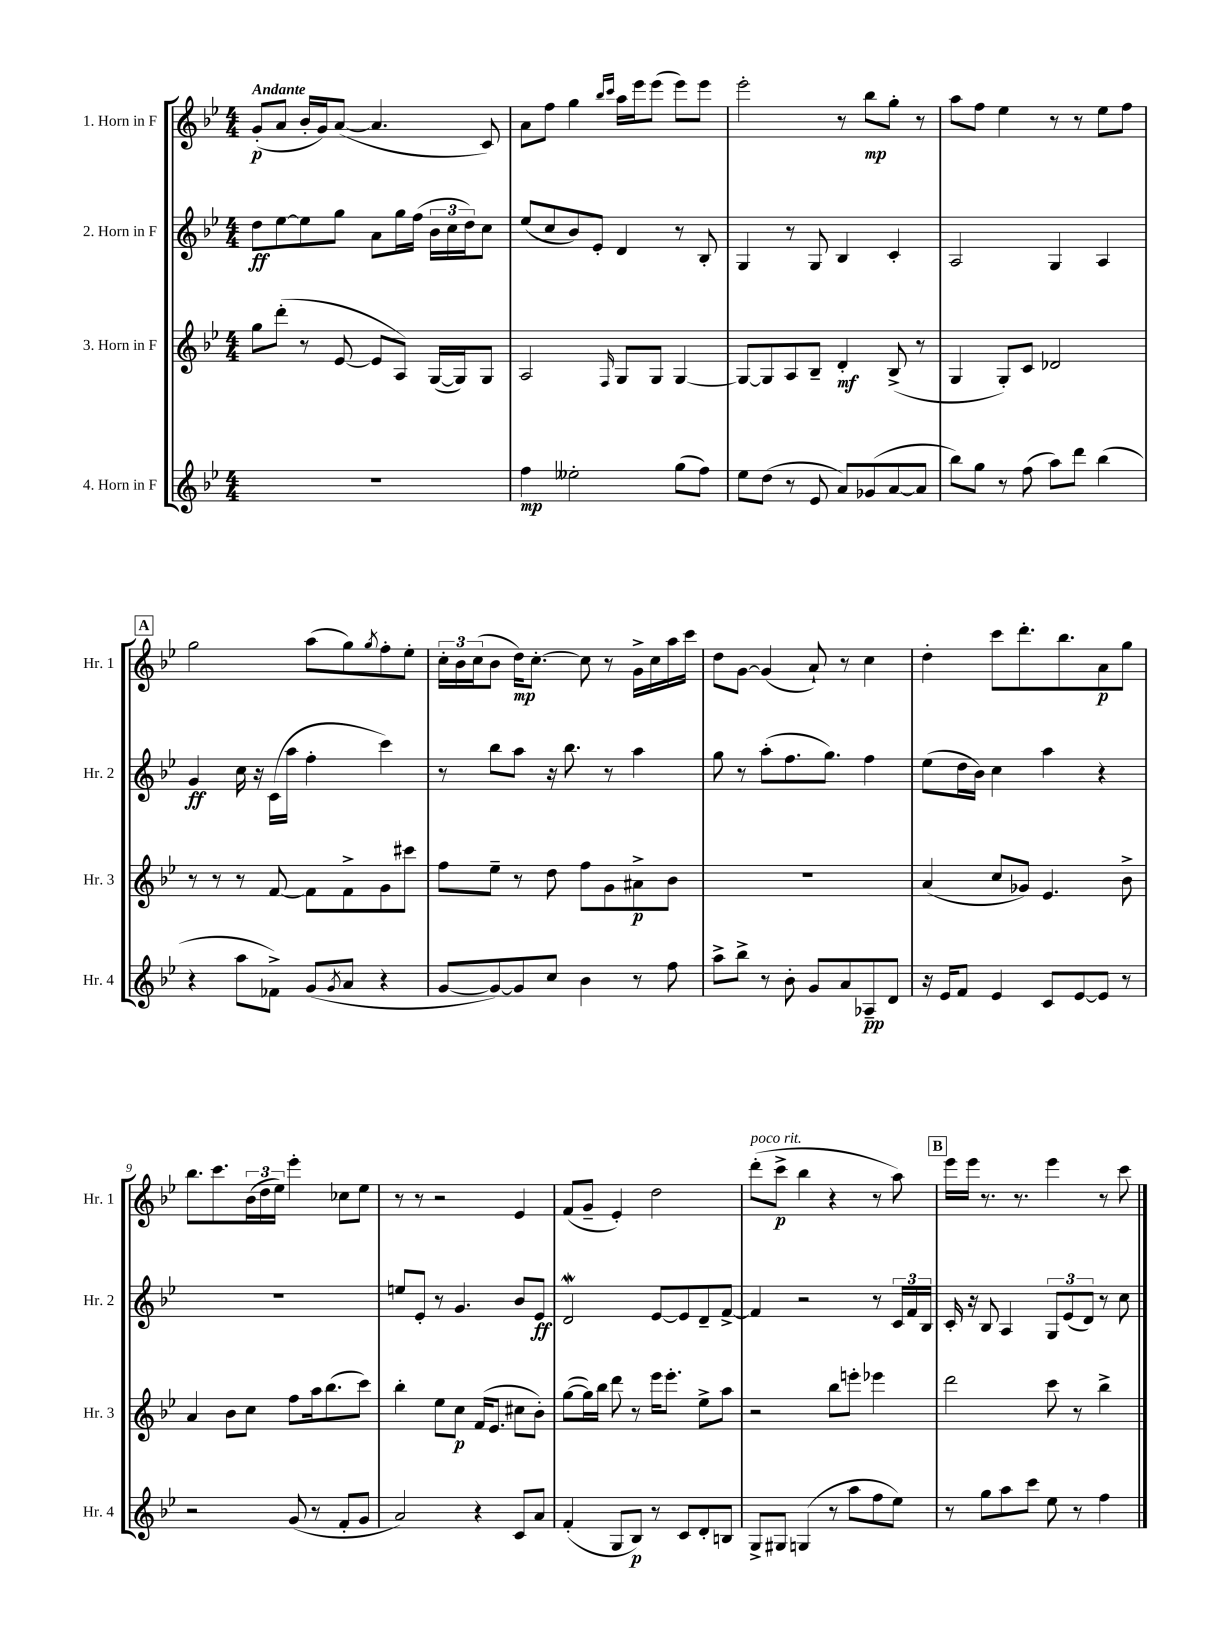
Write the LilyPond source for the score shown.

<<
\new StaffGroup <<
\new Staff = "s0" \with { instrumentName = "1. Horn in F" shortInstrumentName = "Hr. 1" } {
    \clef treble \key bes \major \numericTimeSignature \time 4/4 \tempo "Andante"
    g'8-.\p( a'8 bes'16-. g'16) a'8~( a'4. c'8) |
    a'8 f''8 g''4 \grace { bes''16 c'''16 } a''16 ees'''16 ees'''8( ees'''8) ees'''8 |
    ees'''2-. r8 bes''8\mp g''8-. r8 |
    a''8 f''8 ees''4 r8 r8 ees''8 f''8 |
    \mark \markup { \box "A" } g''2 a''8( g''8) \acciaccatura { g''8 } f''8-. ees''8-. |
    \tuplet 3/2 { c''16-. bes'16 c''16( } bes'8 d''16\mp) c''8.~-. c''8 r8 g'16-> c''16 a''16 c'''16 |
    d''8 g'8~ g'4( a'8-!) r8 c''4 |
    d''4-. c'''8 d'''8.-. bes''8. a'8\p g''8 |
    bes''8. c'''8. \tuplet 3/2 { bes'16( d''16 ees''16) } ees'''4-. ces''8 ees''8 |
    r8 r8 r2 ees'4 |
    f'8( g'8-- ees'4-.) d''2 |
    d'''8-.^\markup { \italic "poco rit." }( c'''8->\p bes''4 r4 r8 a''8) |
    \mark \markup { \box "B" } ees'''16 ees'''16 r8. r8. ees'''4 r8 c'''8 \bar "|." |
}
\new Staff = "s1" \with { instrumentName = "2. Horn in F" shortInstrumentName = "Hr. 2" } {
    \clef treble \key bes \major \numericTimeSignature \time 4/4
    d''8\ff ees''8~ ees''8 g''8 a'8 g''16 f''16( \tuplet 3/2 { bes'16 c''16 d''16) } c''8 |
    ees''8( c''8 bes'8) ees'8-. d'4 r8 bes8-. |
    g4 r8 g8 bes4 c'4-. |
    a2 g4 a4 |
    \mark \markup { \box "A" } g'4\ff c''16 r16 c'16( a''16 f''4-. c'''4) |
    r8 bes''8 a''8 r16 bes''8. r8 a''4 |
    g''8 r8 a''8-.( f''8. g''8.) f''4 |
    ees''8( d''16 bes'16) c''4 a''4 r4 |
    r1 |
    e''8 ees'8-. r8 g'4. bes'8 ees'8\ff |
    d'2\mordent ees'8~ ees'8 d'8-- f'8~-> |
    f'4 r2 r8 \tuplet 3/2 { c'16 f'16 bes16 } |
    \mark \markup { \box "B" } c'16-. r16 bes8 a4 \tuplet 3/2 { g8 ees'8( d'8) } r8 c''8 \bar "|." |
}
\new Staff = "s2" \with { instrumentName = "3. Horn in F" shortInstrumentName = "Hr. 3" } {
    \clef treble \key bes \major \numericTimeSignature \time 4/4
    g''8 d'''8-.( r8 ees'8~ ees'8 a8) g16~( g16) g8 |
    a2 \grace { f16 } g8 g8 g4~ |
    g8~ g8 a8 bes8-- d'4-.\mf bes8->( r8 |
    g4 g8-.) c'8 des'2 |
    \mark \markup { \box "A" } r8 r8 r8 f'8~ f'8 f'8-> g'8 cis'''8 |
    f''8 ees''8-- r8 d''8 f''8 g'8 ais'8->\p bes'8 |
    r1 |
    a'4( c''8 ges'8) ees'4. bes'8-> |
    a'4 bes'8 c''8 f''8 a''16 bes''8.( c'''8) |
    bes''4-. ees''8 c''8\p f'16( ees'8. cis''8 bes'8-.) |
    g''8~( g''16) bes''16 d'''8 r8 ees'''16 ees'''8.-. ees''8-> a''8 |
    r2 bes''8 e'''8-. ees'''4 |
    \mark \markup { \box "B" } d'''2 c'''8 r8 bes''4-> \bar "|." |
}
\new Staff = "s3" \with { instrumentName = "4. Horn in F" shortInstrumentName = "Hr. 4" } {
    \clef treble \key bes \major \numericTimeSignature \time 4/4
    R1 |
    f''4\mp eeses''2-. g''8( f''8) |
    ees''8 d''8( r8 ees'8 a'8) ges'8( a'8~ a'8 |
    bes''8) g''8 r8 f''8( a''8) d'''8 bes''4( |
    \mark \markup { \box "A" } r4 a''8 fes'8->) g'8( \acciaccatura { g'8 } a'8 r4 |
    g'8~ g'8~) g'8 c''8 bes'4 r8 f''8 |
    a''8-> bes''8-> r8 bes'8-. g'8 a'8 aes8--\pp d'8 |
    r16 ees'16 f'8 ees'4 c'8 ees'8~ ees'8 r8 |
    r2 g'8( r8 f'8-. g'8 |
    a'2) r4 c'8 a'8 |
    f'4-.( g8 bes8\p) r8 c'8 d'8-. b8 |
    g8-> gis8 g4( r8 a''8 f''8 ees''8) |
    \mark \markup { \box "B" } r8 g''8 a''8 c'''8 ees''8 r8 f''4 \bar "|." |
}
>>
>>
